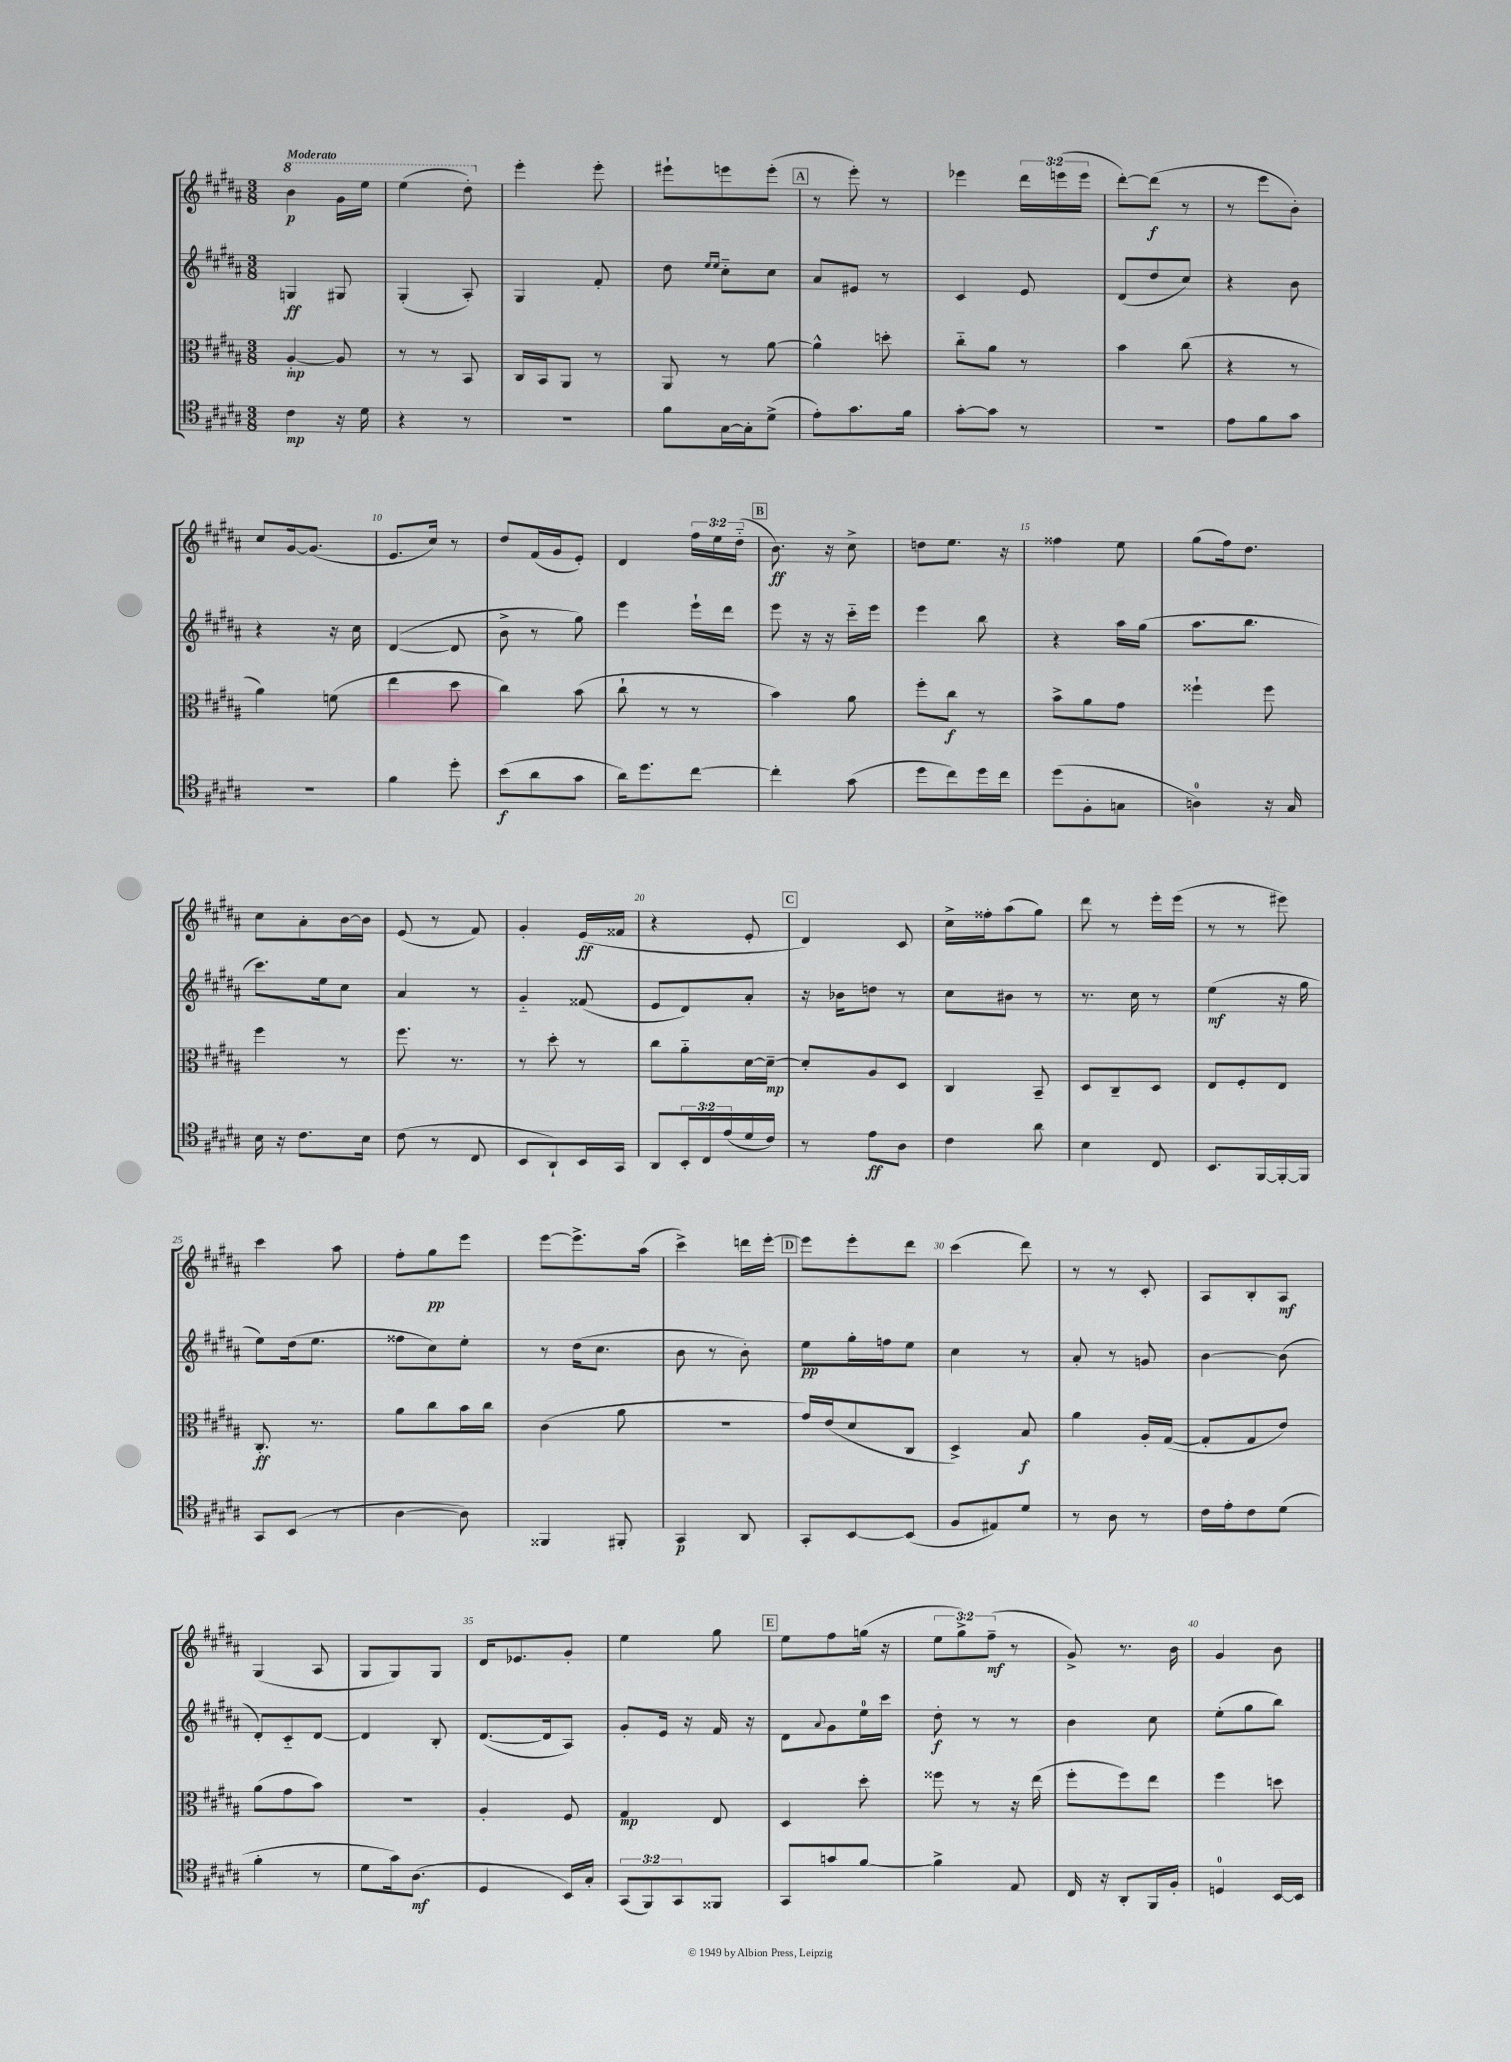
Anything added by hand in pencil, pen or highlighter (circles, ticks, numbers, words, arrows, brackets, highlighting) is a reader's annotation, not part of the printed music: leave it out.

**kern	**kern	**kern	**kern
*staff4	*staff3	*staff2	*staff1
*clefC4	*clefC3	*clefG2	*clefG2
*k[f#c#g#d#a#]	*k[f#c#g#d#a#]	*k[f#c#g#d#a#]	*k[f#c#g#d#a#]
*M3/8	*M3/8	*M3/8	*M3/8
4c#\	[4A#'/	4G/	4bb\
16r	8A#/]	8G#/	16gg#\LL
16d#\	.	.	16eee\JJ
=	=	=	=
4r	8r	(4G#'/	(4eee\
.	8r	.	.
8r	8BB/	8A#'/)	8ddd#'\)
=	=	=	=
4.r	16C#/LL	4G#/	4eee'\
.	16BB/J	.	.
.	8AA#/J	.	.
.	8r	8f#'/	8eee'\
=	=	=	=
8f#\L	8AA#/	8dd#\	8eee#`\L
.	.	16qqee/LL	.
.	.	16qqee/JJ	.
[16G#\L	8r	8cc#'~\L	8eee\
16G#'\]J	.	.	.
(8d#^\J	[8a#\	8cc#\J	(8eee'\J
=	=	=	=
8e'\L)	4a#^^\]	8a#/L	8r
8.g#\	.	8e#/J	8eee'\)
.	8dd'\	8r	8r
16f#\Jk	.	.	.
=	=	=	=
[8g#'\L	8cc#'~\L	4c#/	4eee-\
8g#\]J	8a#\J	.	.
8r	8r	8e/	24ddd#\LL
.	.	.	(24eee\
.	.	.	24eee\JJ
=	=	=	=
4.r	4b\	(8d#/L	[8ddd#'\L)
.	.	8dd#/	(8ddd#\]J
.	(8cc#\	8cc#/J)	8r
=	=	=	=
8e\L	4r	4r	8r
8f#\	.	.	8eee\L
8g#\J	8r	8b\	8b'\J)
=	=	=	=
4.r	4a#\)	4r	8cc#/L
.	.	.	[16g#/k
.	.	.	(8.g#/]J
.	(8f\	16r	.
.	.	16cc#\	.
=	=	=	=
4f#\	4ee\	([4d#/	8.e/L
.	.	.	16cc#/Jk)
8dd#'\	8dd#\	8d#/]	8r
=	=	=	=
(8b\L	4cc#\)	8b^\	8dd#/L
8a#\	.	8r	(16f#/L
.	.	.	16g#/J
8g#\J	(8b\	8gg#\)	8e'/J)
=	=	=	=
16a#\LK)	8cc#`\	4eee\	4d#/
8.dd#\	.	.	.
.	8r	.	.
[8cc#\J	8r	16eee`\LL	24ff#\LL
.	.	.	24ee\
.	.	16ddd#\JJ	.
.	.	.	(24dd#'~\JJ
=	=	=	=
4cc#'\]	4b\)	8eee\	8.b\)
.	.	16r	.
.	.	16r	16r
(8g#\	8a#\	16ccc#'~\LL	8cc#^\
.	.	16eee\JJ	.
=	=	=	=
8dd#\L	8ff#'\L	4eee\	8dd\L
8cc#\)	8cc#\J	.	8.ee\J
16dd#\L	8r	8bb\	.
16cc#\JJ	.	.	16r
=	=	=	=
(8dd#\L	8b^\L	4r	4ff##\
8F#'\	8a#\	.	.
8G\J	8g#\J	16aa#\LL	8ee\
.	.	(16gg#\JJ	.
=	=	=	=
4A\)	4ff##`\	8.aa#\L	(8gg#\L
.	.	.	16ff#\k)
.	.	8.bb\J	8.dd#\J
16r	8ff##\	.	.
16G#/	.	.	.
=	=	=	=
16B\	4ff#\	8.ccc#\L)	8cc#\L
16r	.	.	.
8.c#\L	.	.	8a#'\
.	.	16ee\k	.
.	8r	8cc#\J	[16b\L
16B\Jk	.	.	16b\]JJ
=	=	=	=
(8c#\	8.ff#\	4a#/	(8e/
8r	.	.	8r
.	8.r	.	.
8C#/	.	8r	8f#/)
=	=	=	=
8BB/L	8r	4g#'~/	4g#'/
8AA#`/)	8dd#'\	.	.
16BB/L	8r	(8f##/	(16e/LL
16GG#/JJ	.	.	16f##/JJ
=	=	=	=
8AA#/L	8cc#\L	8e/L	4r
24BB'/L	8a#'~\	8d#/)	.
24C#/	.	.	.
(24e/	.	.	.
16d#/	[16d#\L	8a#'/J	8e'/
16c#/JJ)	16d#~\_JJ	.	.
=	=	=	=
8r	8d#'/]L	16r	4d#/)
.	.	16b-\LK	.
8e\L	8A#/	8dd\J	.
8A#\J	8D#/J	8r	8c#/
=	=	=	=
4c#\	4C#/	8cc#\L	16cc#^\LL
.	.	.	16ff##'\J
.	.	8b#\J	(8aa#\
8a#\	8BB~/	8r	8gg#\J)
=	=	=	=
4B\	8D#/L	8.r	8ddd#\
.	8C#~/	.	8r
.	.	16cc#\	.
8C#/	8D#/J	8r	16eee'\LL
.	.	.	(16eee\JJ
=	=	=	=
8.BB/L	8E/L	(4ee\	8r
.	8F#'/	.	8r
[16FF#/L	.	.	.
16FF#'/_	8E/J	16r	8eee#\)
16FF#/]JJ	.	16gg#\	.
=	=	=	=
8GG#/L	8.C#'/	8ee\L)	4ccc#\
(8BB/J	.	(16dd#\k	.
.	8.r	8.ee\J	.
8r	.	.	8aa#\
=	=	=	=
[4A#\	8a#\L	8ff##\L	8ff#'\L
.	8cc#\	8cc#\)	8gg#\
8A#\])	16b\L	8ee'\J	8eee\J
.	16cc#\JJ	.	.
=	=	=	=
4FF##/	(4c#\	8r	[8eee\L
.	.	(16dd#\LK	8.eee^\]
.	.	8.cc#\J	.
8FF#'/	8a#\	.	.
.	.	.	(16aa#\Jk
=	=	=	=
4GG#/	4.r	8b\	4ccc#^\)
.	.	8r	.
8AA#/	.	8b'\)	16ddd\LL
.	.	.	[16eee'\JJ
=	=	=	=
8GG#'/L	16g#/LL)	8ee\L	8eee\]L
.	(16e/J	.	.
[8BB/	8d#/	16gg#'\L	8eee'\
.	.	16ff\J	.
(8BB/]J	8C#/J	8ee\J	8ddd#\J
=	=	=	=
8F#/L	4D#^/)	4cc#\	(4ccc#\
8E#/)	.	.	.
8d#/J	8B/	8r	8ddd#\)
=	=	=	=
8r	4a#\	8a#'/	8r
8A#\	.	8r	8r
8r	16A#'/LL	8g/	8c#'/
.	([16G#/JJ	.	.
=	=	=	=
16c#\LL	8G#'/]L	[4b\	8A#/L
16e'\J	.	.	.
8c#\	8G#/	.	8B'/
(8d#\J	8e/J)	(8b\]	8A#/J
=	=	=	=
4f#'\	(8a#\L	8d#'/L)	(4G#/
.	8g#\	8c#'~/	.
8r	8b\J)	[8d#/J	8A#/
=	=	=	=
8d#\L	4.r	4d#/]	8G#/L
16g#\k)	.	.	8G#/)
(8.A#\J	.	.	.
.	.	8B'/	8G#/J
=	=	=	=
4D#/	4A#'/	([8.d#/L	16d#/LK
.	.	.	8.e-/
.	.	16d#/]k	.
16BB/LL)	8F#/	8A#/J)	8g#'/J
16G#'/JJ	.	.	.
=	=	=	=
(12GG#/L	4G#/	8g#'/L	4ee\
12FF#/)	.	.	.
.	.	16e/Jk	.
12GG#/	.	.	.
.	.	16r	.
8FF##/J	8E/	16f#/	8gg#\
.	.	16r	.
=	=	=	=
8GG#/L	4D#/	8d#\L	8ee\L
.	.	8qqa#/	.
8g/	.	8g#\	8ff#\
[8f#/J	8dd#'\	16ee\L	(16gg\Jk
.	.	16ccc#\JJ	16r
=	=	=	=
4f#^\]	8ff##\	8dd#'\	12ee\L
.	.	.	12gg#^\)
.	8r	8r	.
.	.	.	(12ff#~\J
8E/	16r	8r	8r
.	(16ee\	.	.
=	=	=	=
16C#/	8ff#'\L	4b\	8g#^/)
16r	.	.	.
8AA#'/L	8ff#\)	.	8.r
16FF#/L	8ee\J	8cc#\	.
16F#'/JJ	.	.	16b\
=	=	=	=
4D/	4ff#\	(8ee'\L	4g#/
.	.	8gg#\	.
[16BB/LL	8dd\	8bb\J)	8b\
16BB/]JJ	.	.	.
==	==	==	==
*-	*-	*-	*-
